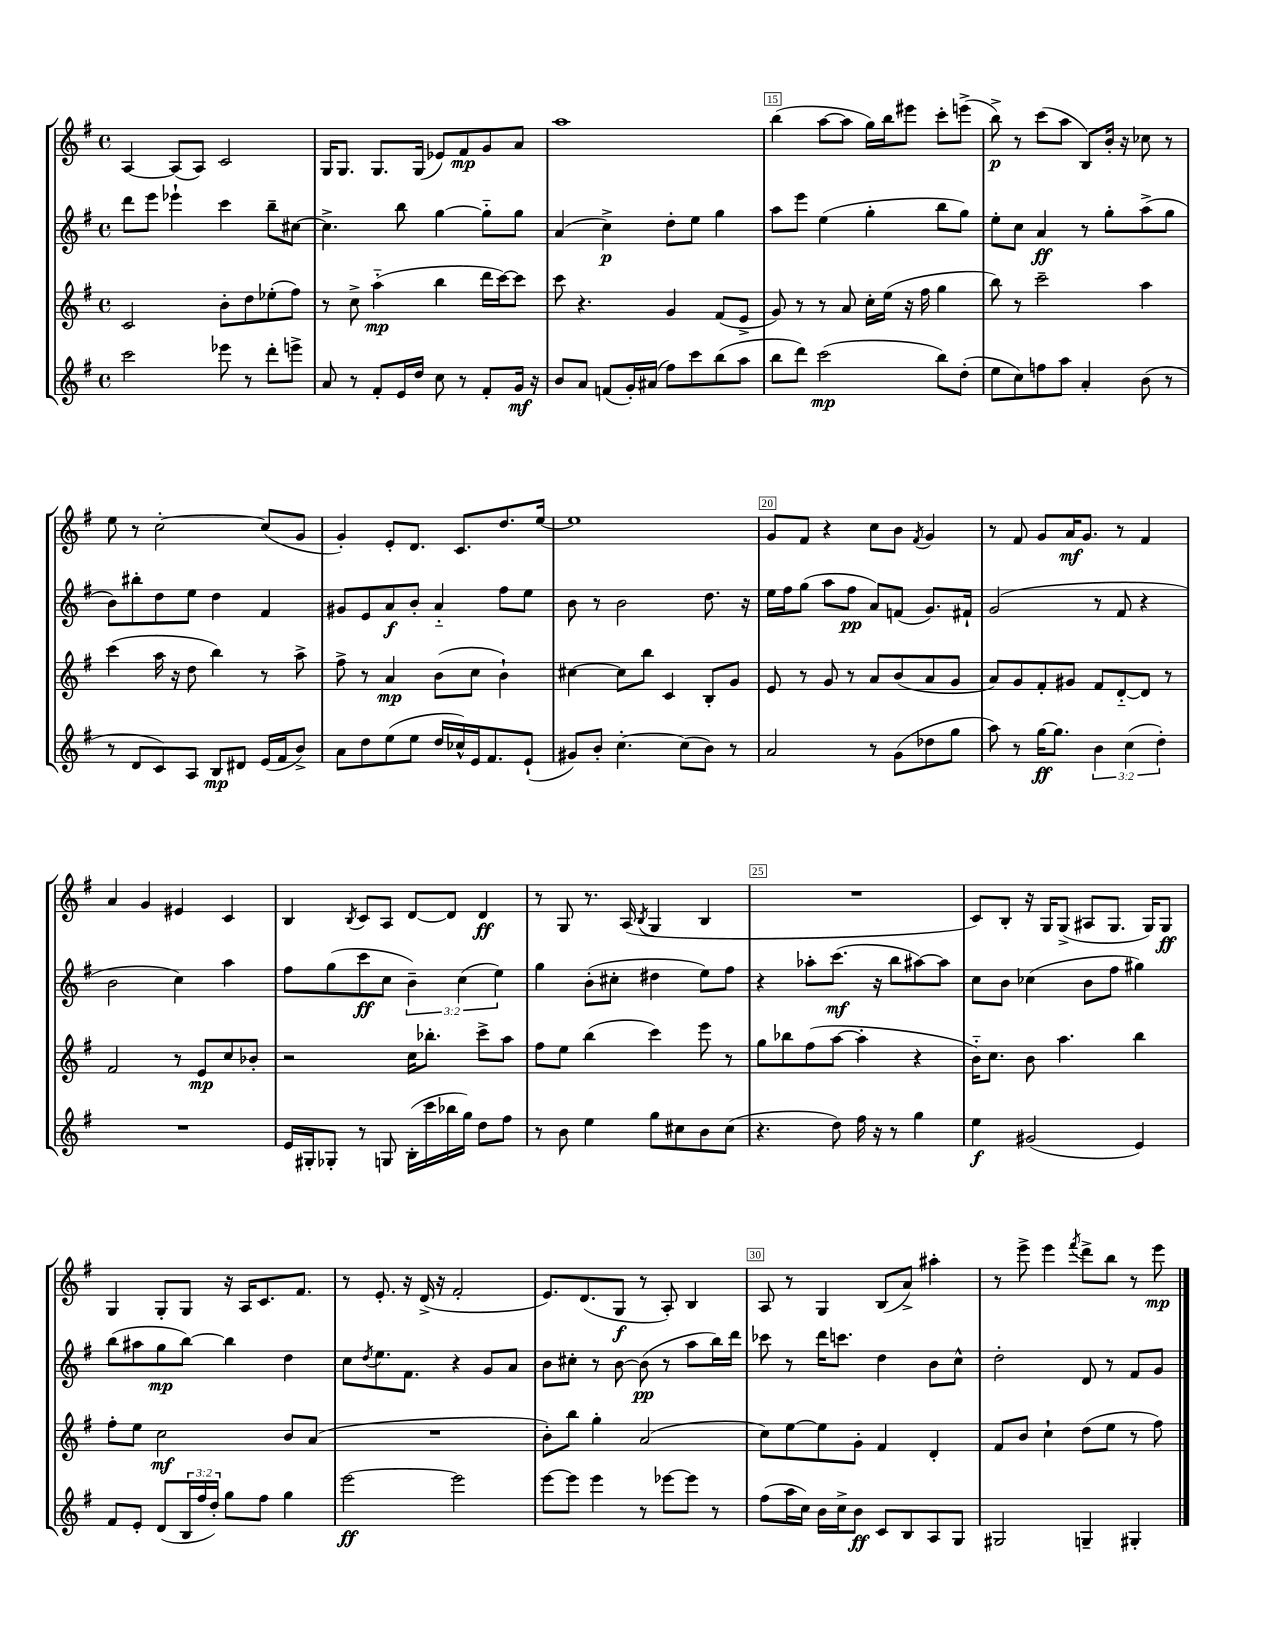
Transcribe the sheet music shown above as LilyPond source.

<<
\new StaffGroup <<
\new Staff = "s0" {
    \clef treble \key g \major \defaultTimeSignature \time 4/4
    a4~ a8( a8) c'2 |
    g16 g8. g8. g16( ees'8) fis'8\mp g'8 a'8 |
    a''1 |
    b''4( a''8~ a''8 g''16) b''16 eis'''8 c'''8-. e'''8->( |
    b''8->\p) r8 c'''8( a''8 b8) b'16-. r16 ces''8 r8 |
    e''8 r8 c''2~-. c''8( g'8 |
    g'4-.) e'8-. d'8. c'8. d''8. e''16~ |
    e''1 |
    g'8 fis'8 r4 c''8 b'8 \acciaccatura { fis'8 } g'4 |
    r8 fis'8 g'8 a'16\mf g'8. r8 fis'4 |
    a'4 g'4 eis'4 c'4 |
    b4 \acciaccatura { b8 } c'8 a8 d'8~ d'8 d'4\ff |
    r8 g8 r8. a16( \acciaccatura { b8 } g4 b4 |
    R1 |
    c'8) b8-. r16 g16 g8->( ais8 g8. g16) g8\ff |
    g4 g8-. g8 r16 a16 c'8. fis'8. |
    r8 e'8.-. r16 d'16->( r16 fis'2-. |
    e'8.) d'8.( g8\f r8 a8-.) b4 |
    a8 r8 g4 b8( a'8->) ais''4-. |
    r8 e'''8-> e'''4 \acciaccatura { fis'''8 } d'''8-> b''8 r8 e'''8\mp \bar "|." |
}
\new Staff = "s1" {
    \clef treble \key g \major \defaultTimeSignature \time 4/4 \override Staff.TupletNumber.text = #tuplet-number::calc-fraction-text
    d'''8 e'''8 ees'''4-! c'''4 b''8-- cis''8~ |
    cis''4.-> b''8 g''4~ g''8-_ g''8 |
    a'4( c''4->\p) d''8-. e''8 g''4 |
    a''8 e'''8 e''4( g''4-. b''8 g''8) |
    e''8-. c''8 a'4\ff r8 g''8-. a''8->( g''8 |
    b'8) bis''8-. d''8 e''8 d''4 fis'4 |
    gis'8 e'8 a'8\f b'8-. a'4-_ fis''8 e''8 |
    b'8 r8 b'2 d''8. r16 |
    e''16 fis''16 g''8( a''8 fis''8\pp a'8) f'8( g'8.) fis'16-! |
    g'2( r8 fis'8 r4 |
    b'2 c''4) a''4 |
    fis''8 g''8( c'''8\ff c''8 \tuplet 3/2 { b'4--) c''4( e''4) } |
    g''4 b'8-.( cis''8-. dis''4 e''8) fis''8 |
    r4 aes''8-. c'''8.\mf( r16 b''8 ais''8~) ais''8 |
    c''8 b'8 ces''4( b'8 fis''8 gis''4) |
    b''8( ais''8 g''8\mp b''8~) b''4 d''4 |
    c''8 \acciaccatura { d''8 } e''8. fis'8. r4 g'8 a'8 |
    b'8 cis''8-. r8 b'8~ b'8\pp( r8 a''8 b''16) d'''16 |
    ces'''8 r8 d'''16 c'''8. d''4 b'8 c''8-^ |
    d''2-. d'8 r8 fis'8 g'8 \bar "|." |
}
\new Staff = "s2" {
    \clef treble \key g \major \defaultTimeSignature \time 4/4
    c'2 b'8-. d''8 ees''8-.( fis''8) |
    r8 c''8-> a''4-_\mp( b''4 d'''16 c'''16~) c'''8 |
    c'''8 r4. g'4 fis'8( e'8-> |
    g'8) r8 r8 a'8 c''16-. e''16( r16 fis''16 g''4 |
    b''8) r8 c'''2-- a''4 |
    c'''4( a''16 r16 d''8 b''4) r8 a''8-> |
    fis''8-> r8 a'4\mp b'8( c''8 b'4-!) |
    cis''4~ cis''8 b''8 c'4 b8-. g'8 |
    e'8 r8 g'8 r8 a'8 b'8( a'8 g'8 |
    a'8) g'8 fis'8-. gis'8 fis'8 d'8~-_ d'8 r8 |
    fis'2 r8 e'8\mp c''8 bes'8-. |
    r2 c''16 bes''8.-. c'''8-> a''8 |
    fis''8 e''8 b''4( c'''4) e'''8 r8 |
    g''8 bes''8 fis''8( a''8~ a''4-. r4 |
    b'16-_) c''8. b'8 a''4. b''4 |
    fis''8-. e''8 c''2\mf b'8 a'8( |
    R1 |
    b'8-.) b''8 g''4-. a'2( |
    c''8) e''8~ e''8 g'8-. fis'4 d'4-. |
    fis'8 b'8 c''4-! d''8( e''8 r8 fis''8) \bar "|." |
}
\new Staff = "s3" {
    \clef treble \key g \major \defaultTimeSignature \time 4/4 \override Staff.TupletNumber.text = #tuplet-number::calc-fraction-text
    c'''2 ees'''8 r8 d'''8-. e'''8-> |
    a'8 r8 fis'8-. e'16 d''16 c''8 r8 fis'8-. g'16\mf r16 |
    b'8 a'8 f'8( g'16-.) ais'16( fis''8) c'''8 b''8( a''8 |
    b''8 d'''8) c'''2\mp( b''8) d''8-.( |
    e''8 c''8) f''8 a''8 a'4-. b'8( r8 |
    r8 d'8 c'8) a8 b8\mp dis'8 e'16( fis'16 b'8->) |
    a'8 d''8 e''8( e''8 d''16 ces''16-^) e'16 fis'8. e'8-!( |
    gis'8) b'8-. c''4.~-. c''8( b'8) r8 |
    a'2 r8 g'8( des''8 g''8 |
    a''8) r8 g''16~\ff g''8. \tuplet 3/2 { b'4 c''4( d''4-.) } |
    R1 |
    e'16 gis16-. ges8-. r8 g8 b16-.( c'''16 bes''16 g''16) d''8 fis''8 |
    r8 b'8 e''4 g''8 cis''8 b'8 cis''8( |
    r4. d''8) fis''16 r16 r8 g''4 |
    e''4\f gis'2( e'4) |
    fis'8 e'8-. d'8( \tuplet 3/2 { b16 fis''16 d''16-.) } g''8 fis''8 g''4 |
    e'''2~\ff e'''2 |
    e'''8~ e'''8 e'''4 r8 ees'''8~ ees'''8 r8 |
    fis''8( a''16 c''16) b'16 c''16-> b'8\ff c'8 b8 a8 g8 |
    gis2 g4-- gis4-. \bar "|." |
}
>>
>>
\layout { \context { \Score currentBarNumber = #12 \override BarNumber.break-visibility = ##(#f #t #t) barNumberVisibility = #(every-nth-bar-number-visible 5) \override BarNumber.stencil = #(make-stencil-boxer 0.1 0.3 ly:text-interface::print) } }
